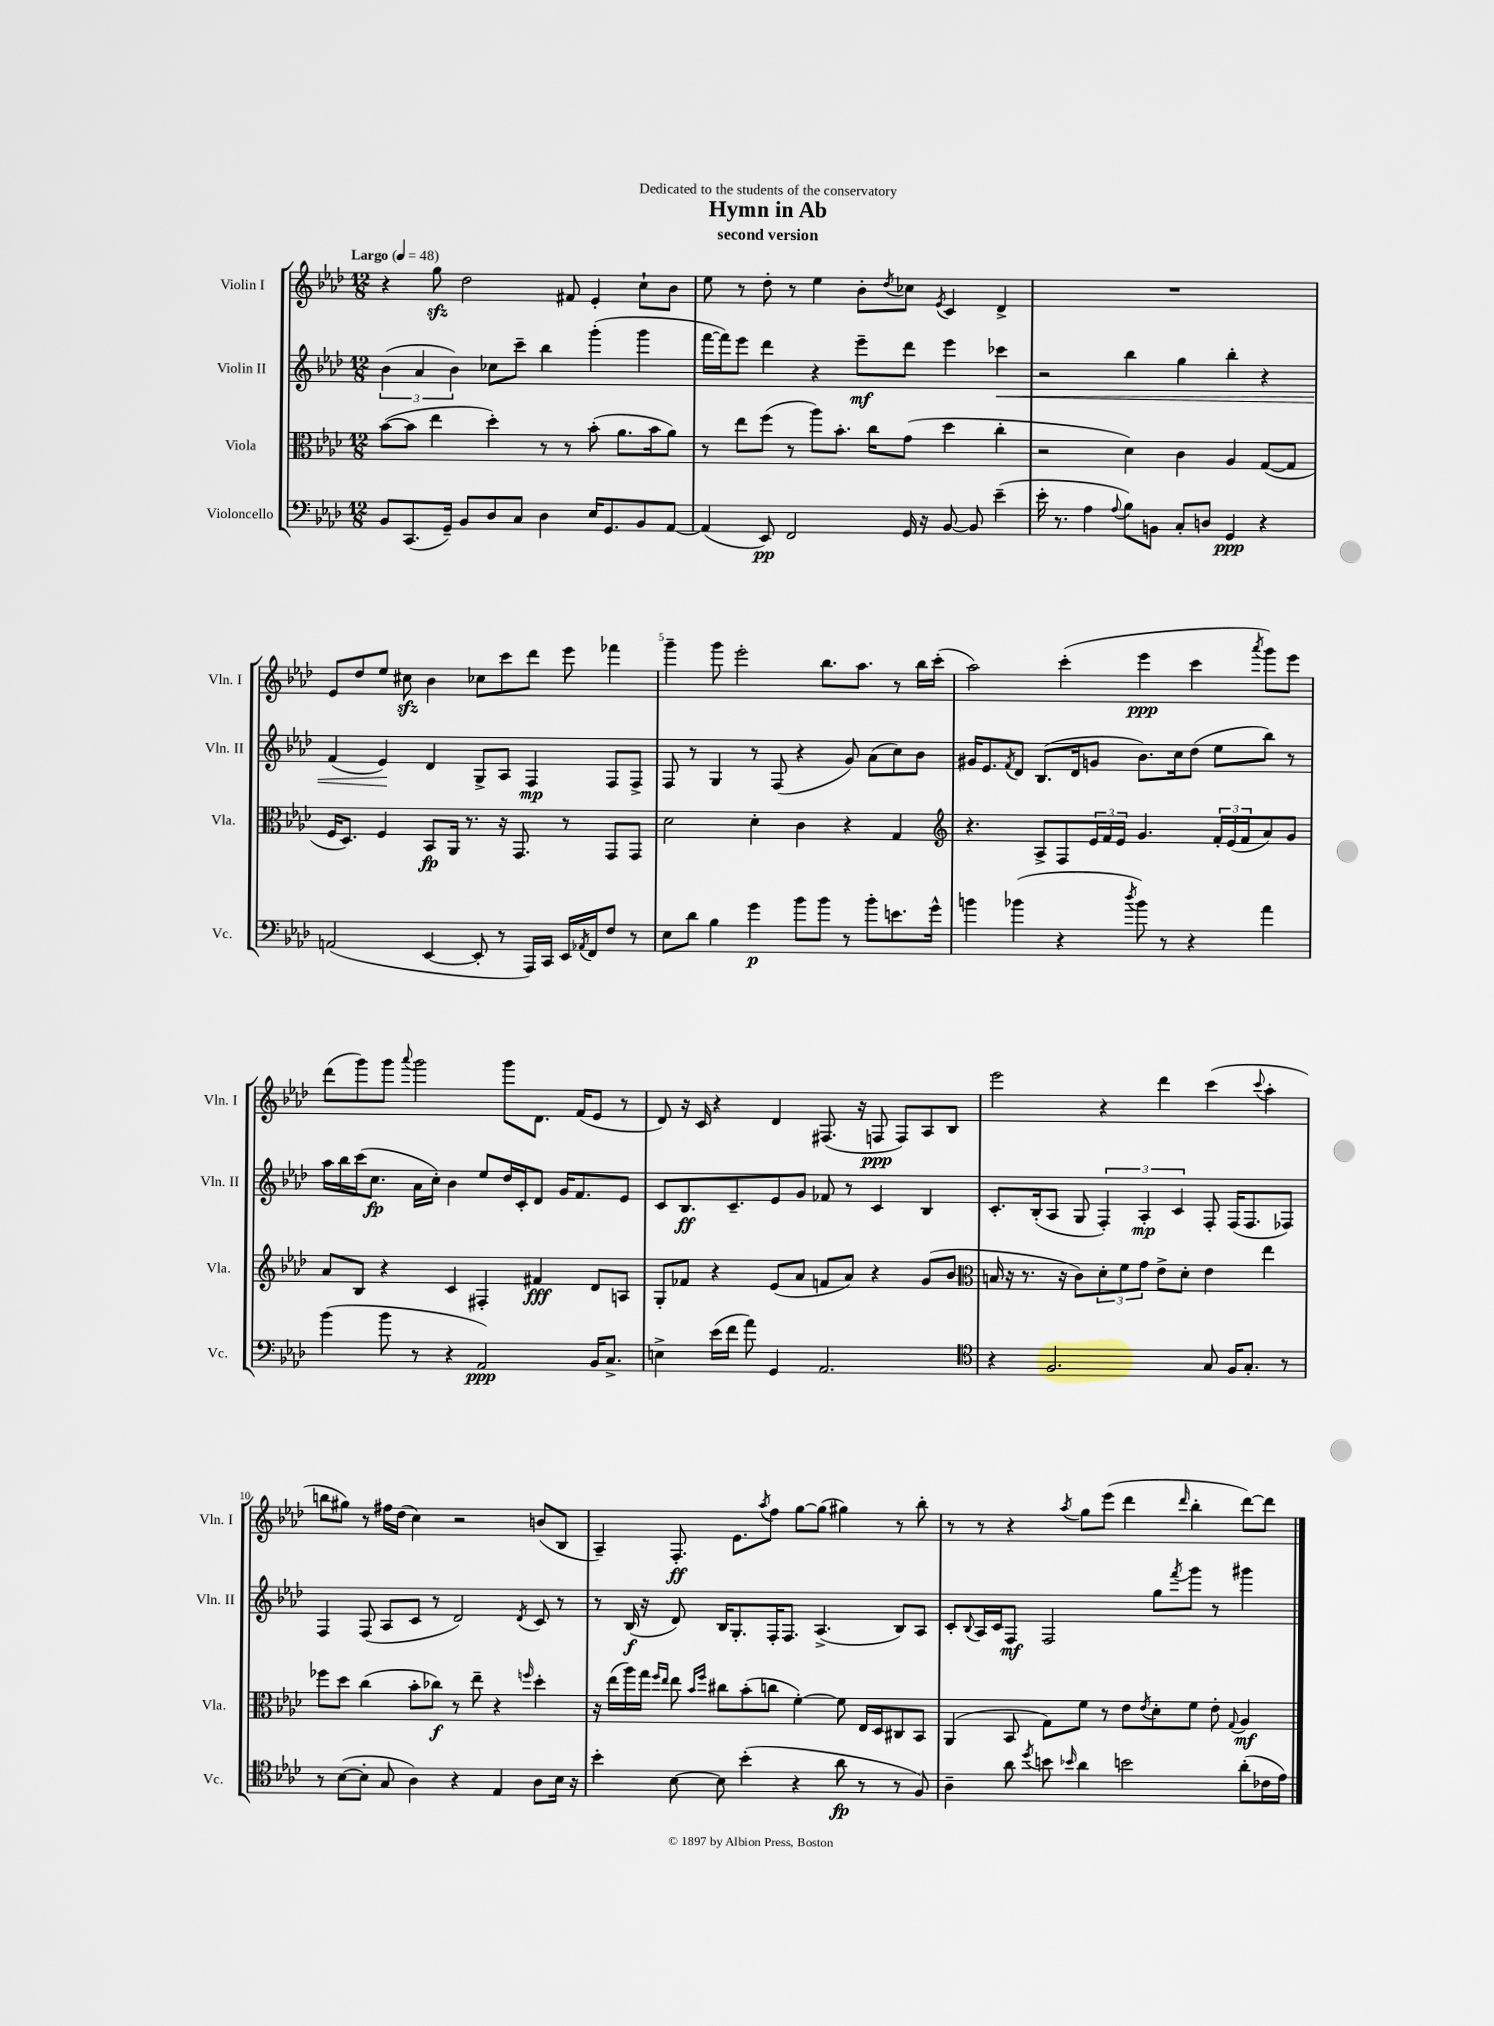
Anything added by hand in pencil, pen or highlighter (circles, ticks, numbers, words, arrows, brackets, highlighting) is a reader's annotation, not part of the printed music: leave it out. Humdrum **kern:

**kern	**kern	**kern	**kern
*staff4	*staff3	*staff2	*staff1
*clefF4	*clefC3	*clefG2	*clefG2
*k[b-e-a-d-]	*k[b-e-a-d-]	*k[b-e-a-d-]	*k[b-e-a-d-]
*M12/8	*M12/8	*M12/8	*M12/8
*MM48	*MM48	*MM48	*MM48
8BB-	([8b-	(6b-	4r
(8.CC	8b-]	.	.
.	.	6a-	.
.	4ee-	.	8gg
16GG~)	.	.	.
.	.	6b-)	.
8BB-	.	.	2dd-
8D-	4dd-')	8cc-	.
8C	.	8ccc~	.
4D-	8r	4bb-	.
.	8r	.	8f#
16E-	(8b-'	(4ggg'	4e-'
8.GG	.	.	.
.	8.a-	.	.
8BB-	.	4ggg	8cc`
.	16b-	.	.
[8AA-	8a-)	.	8b-
=	=	=	=
(4AA-]	8r	[16fff	8ee-
.	.	16fff])	.
.	8ee-	8eee-	8r
8EE-)	(8ff	4ddd-	8dd-'
2FF	8r	.	8r
.	8aa-)	4r	4ee-
.	8.b-'	.	.
.	.	8eee-~	8b-'
.	16cc	.	.
.	.	.	8qdd-
16GG	(8g	8ddd-	8cc-
16r	.	.	.
.	.	.	8qe-
[8BB-	4dd-	4eee-	4c
8BB-]	.	.	.
(4e-~	4cc'	4ccc-	4d-^
=	=	=	=
16e-'	2r	2r	1.r
8.r	.	.	.
4A-	.	.	.
8qqA-	.	.	.
8B-)	4d-)	4bb-	.
8BB	.	.	.
8C'	4c	4gg	.
8D	.	.	.
4GG	4A-	4bb-'	.
4r	([8G	4r	.
.	8G]	.	.
=	=	=	=
(2AA	16F	(4f	8e-
.	8.D-)	.	.
.	.	.	8dd-
.	4F	4e-)	8ee-
.	.	.	8cc#
[4EE-	8BB-	4d-	4b-
.	16AA-	.	.
.	8.r	.	.
8EE-']	.	8G^	8cc-
8r	16r	8A-	8ccc
.	8.GG	.	.
16AAA-)	.	4F	8ddd-
16CC	.	.	.
16EE-	8r	.	8eee-
8qAA-	.	.	.
16FF	.	.	.
8F	8GG	8F	4fff-
8r	8GG	8F^	.
=	=	=	=
8E-	2d-	8F	4ggg~
8d-	.	8r	.
4B-	.	4G	8ggg
.	.	.	2eee-'
4g	4d-'	8r	.
.	.	(8F	.
8b-	4c	4r	.
8b-	.	.	8.bb-
8r	4r	8g)	.
.	.	.	8.aa-
8b-'	.	(8a-	.
8.e	4G	8cc)	8r
.	.	8b-	16bb-
16g^^	.	.	(16ccc'
=	=	=	=
*	*clefG2	*	*
4b	4.r	16g#	2aa-)
.	.	8.e-	.
.	.	8qf	.
(4b-	.	8d-	.
.	8A-^	(8.B-	.
4r	8F	.	(4ccc'
.	.	16d-	.
.	24e-	8g	.
.	24f	.	.
.	24e-	.	.
8qdd-	.	.	.
8b-)	4.g	8.b-)	4eee-
8r	.	.	.
.	.	16cc	.
4r	.	(8dd-	4ccc
.	24f'	8ee-	.
.	(24e-	.	.
.	24f	.	.
.	.	.	8qaaa-
4a-	8a-)	8bb-)	8ggg)
.	8g	8r	8eee-
=	=	=	=
(4b-	8a-	16aa-	(8ddd-
.	.	16bb-	.
.	8B-	(16ccc	8ggg)
.	.	8.cc	.
8b-	4r	.	8ggg
.	.	.	8qqaaa-
8r	.	16a-	2ggg
.	.	16cc')	.
4r	4c	4b-	.
2AA-)	4F#'	8ee-	.
.	.	16dd-	8ggg
.	.	16c'	.
.	4f#	8d-	8.d-
.	.	16g	.
.	.	8.f	(16f
16BB-	8d-	.	8e-
8.C^	.	.	.
.	8A	8e-	8r
=	=	=	=
4E^	8G'	8c	8d-)
.	8f-	8.B-	16r
.	.	.	16c
(16e-	4r	.	4r
16f	.	8.c~	.
8a-)	.	.	.
4GG	(8e-	8e-	4d-
.	8a-	8g	.
2.AA-	8f	8f-	(8.F#
.	8a-)	8r	.
.	.	.	16r
.	4r	4c	8F
.	.	.	8F)
.	(8g	4B-	8A-
.	8b-	.	8B-
=	=	=	=
*clefC4	*clefC3	*	*
4r	16B	8.c'	2eee-
.	16r	.	.
.	8.r	.	.
.	.	(16B-'	.
2.F	.	8A-	.
.	16r	.	.
.	8c)	8G	.
.	12d-'	6F')	4r
.	12f	.	.
.	12g	6A-'	.
.	8e-^	.	4ddd-
.	.	6c	.
.	8d-'	.	.
8G	4e-	8F'	(4ccc
16F	.	(16F	.
8.G'	.	8.F	.
.	.	.	8qqccc
.	4ee-	.	4aa-'
8r	.	8F-)	.
=	=	=	=
8r	8ff-	4F	8bb
([8B-	8dd-	.	8gg#)
8B-']	(4cc	(8F	8r
8G	.	8A-	16ff#
.	.	.	(16dd-
4A-)	8b-'	8c	4cc)
.	8cc-)	8r	.
4r	8r	2d-)	2r
.	8ee-~	.	.
4E-	4r	.	.
.	16qqff	8qd-	.
8A-	4dd-'	8c	(8b
16B-	.	8r	8B-
16r	.	.	.
=	=	=	=
4b-'	16r	8r	4A-~)
.	(16ee-	.	.
.	16aa-)	(16B-	.
.	16gg	16r	.
.	16qqff	.	.
.	16qqee-	.	.
[8B-	8ee-	8d-)	8.F'
.	16qqb-	.	.
.	16qqff	.	.
8B-]	8cc#	16B-	.
.	.	8.G'	8.e-
(4b-'	(8b-'	.	.
.	.	.	8qaa-
.	8cc	16F'	8ff
.	.	8.F	.
4r	[4f')	.	[8gg
.	.	(4.A-^	(8gg]
8a-	8f]	.	4gg#)
8r	16E-	.	.
.	16D-	.	.
8r	8C#	8B-)	8r
8F)	8BB-	8A-	8bb-'
=	=	=	=
4A-~	(4AA-	8c'	8r
.	.	8qqB-	.
.	.	16A-	8r
.	.	16c	.
8a-	8BB-	8F	4r
8qdd-	.	.	.
8b	8G)	2F	.
16qqb-	.	.	8qaa-
4a-	8f	.	8gg
.	8r	.	(8eee-
2b	8e-	.	4ddd-
.	8qe-	.	.
.	8d-'	8gg	.
.	.	8qfff	16qqddd-
.	8f	8ggg	4bb-'
.	8e-'	8r	.
.	8qqG	.	.
(8a-'	4A-	4ggg#	[8ddd-)
16c-	.	.	8ddd-]
16e-)	.	.	.
==	==	==	==
*-	*-	*-	*-
